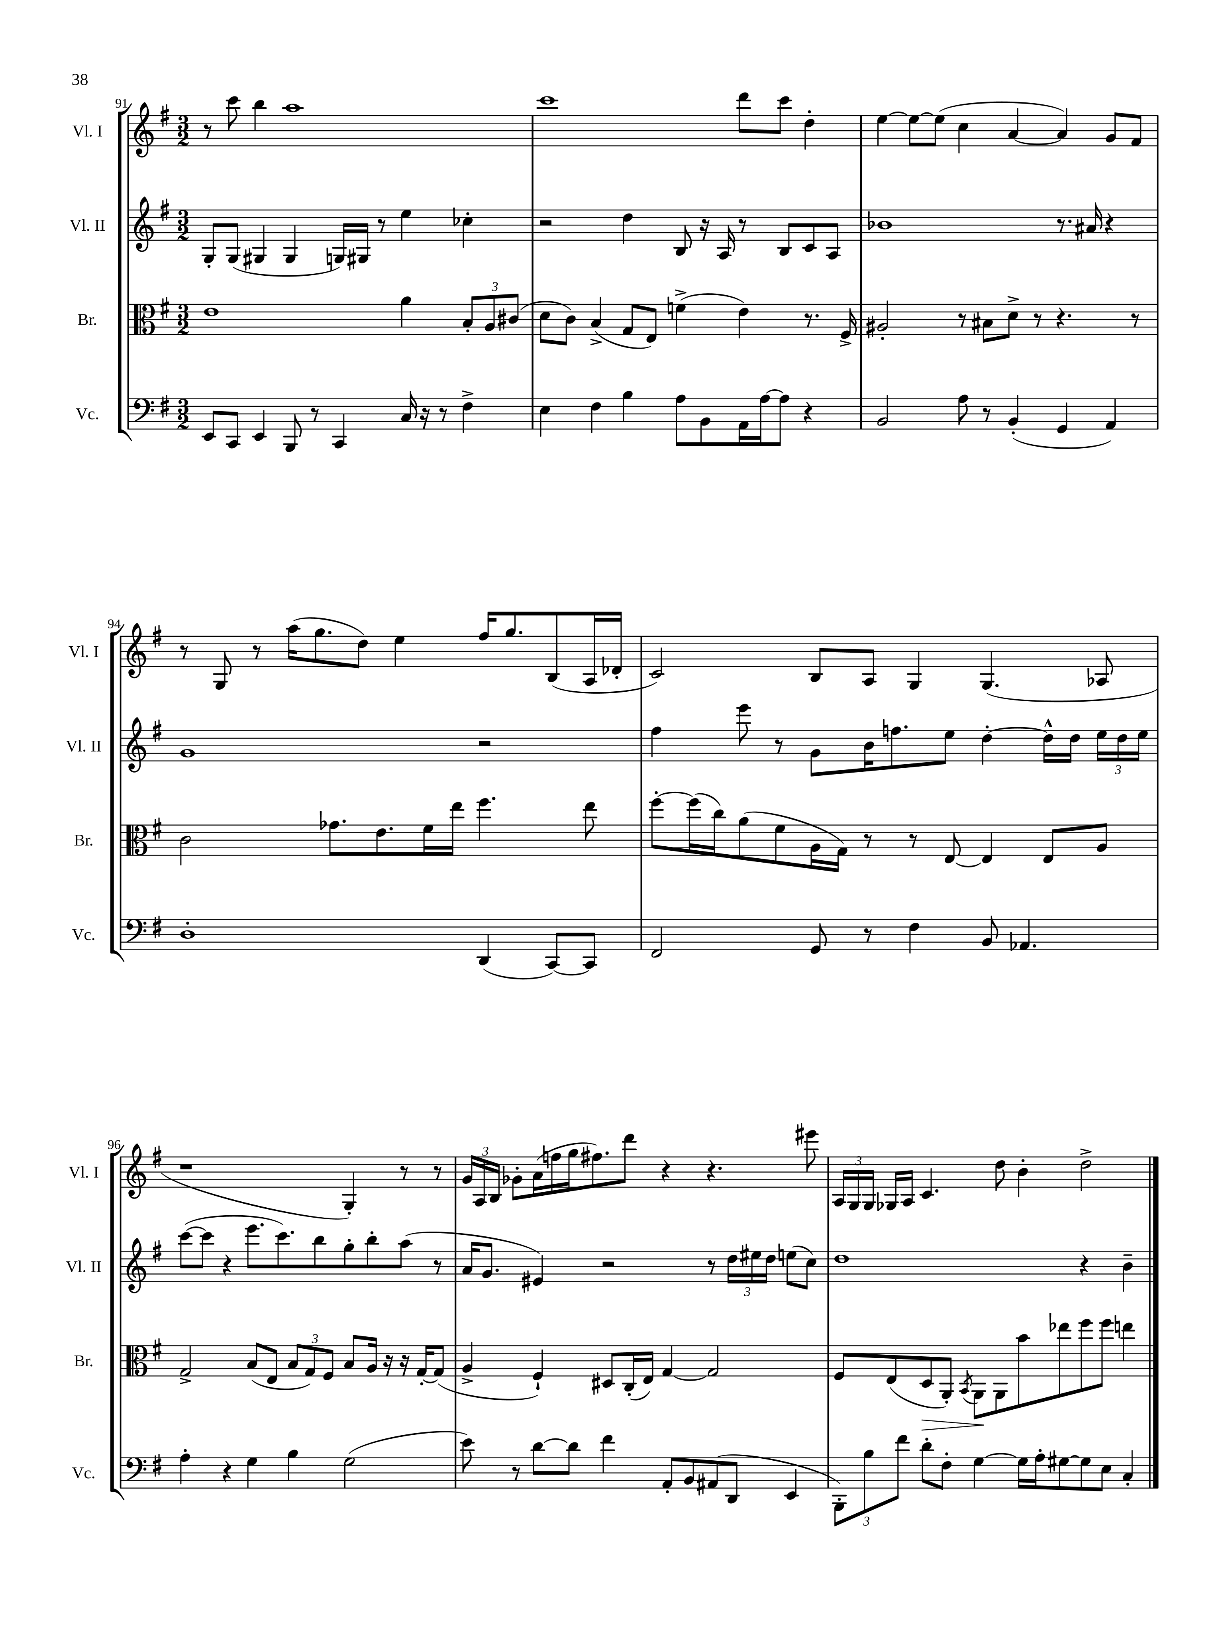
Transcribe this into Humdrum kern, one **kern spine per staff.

**kern	**kern	**kern	**kern
*staff4	*staff3	*staff2	*staff1
*clefF4	*clefC3	*clefG2	*clefG2
*k[f#]	*k[f#]	*k[f#]	*k[f#]
*M3/2	*M3/2	*M3/2	*M3/2
8EE/L	1e	8G'/L	8r
8CC/J	.	(8G/J	8ccc\
4EE/	.	4G#/	4bb\
8BBB/	.	4G#/	1aa
8r	.	.	.
4CC/	.	16G/LL)	.
.	.	16G#/JJ	.
.	.	8r	.
16C/	4a\	4ee\	.
16r	.	.	.
8r	.	.	.
4F#^\	12B'/L	4cc-'\	.
.	12A/	.	.
.	(12c#/J	.	.
=	=	=	=
4E\	8d\L	2r	1ccc
.	8c\J)	.	.
4F#\	(4B^/	.	.
4B\	8G/L	4dd\	.
.	8E/J)	.	.
8A\L	(4f^\	8B/	.
8BB\	.	16r	.
.	.	16A/	.
16AA\L	4e\)	8r	8ddd\L
[16A\J	.	.	.
8A\]J	.	8B/L	8ccc\J
4r	8.r	8c/	4dd'\
.	.	8A/J	.
.	16F#^/	.	.
=	=	=	=
2BB/	2A#'/	1b-	[4ee\
.	.	.	8ee\_L
.	.	.	(8ee\]J
8A\	8r	.	4cc\
8r	8B#\L	.	.
(4BB'/	8d^\J	.	[4a/
.	8r	.	.
4GG/	4.r	8.r	4a/])
.	.	16a#/	.
4AA/)	.	4r	8g/L
.	8r	.	8f#/J
=	=	=	=
1D'	2c\	1g	8r
.	.	.	8G/
.	.	.	8r
.	.	.	(16aa\LK
.	.	.	8.gg\
.	8.g-\L	.	.
.	.	.	8dd\J)
.	8.e\	.	.
.	.	.	4ee\
.	16f#\L	.	.
.	16ee\JJ	.	.
(4DD/	4.ff#\	2r	16ff#/LK
.	.	.	8.gg/
[8CC/L)	.	.	(8B/
8CC/]J	8ee\	.	16A/L
.	.	.	16d-'/JJ
=	=	=	=
2FF#/	[8ff#'\L	4ff#\	2c/)
.	(16ff#\]L	.	.
.	16cc\J)	.	.
.	(8a\	8eee\	.
.	8f#\	8r	.
8GG/	16A\L	8g\L	8B/L
.	16G\JJ)	.	.
8r	8r	16b\K	8A/J
.	.	8.ff\	.
4F#\	8r	.	4G/
.	[8E/	8ee\J	.
8BB/	4E/]	[4dd'\	(4.G/
4.AA-/	.	.	.
.	8E/L	16dd^^\]LL	.
.	.	16dd\JJ	.
.	8A/J	24ee\LL	8A-/
.	.	24dd\	.
.	.	24ee\JJ	.
=	=	=	=
4A'\	2G^/	([8ccc\L	1r
.	.	8ccc\]J	.
4r	.	4r	.
4G\	(8B/L	8.eee\L	.
.	8E/J	.	.
.	.	8.ccc\)	.
4B\	12B/L	.	.
.	12G/)	.	.
.	.	8bb\	.
.	12F#/J	.	.
(2G\	8B/L	8gg'\	4G'/)
.	16A/Jk	8bb'\	.
.	16r	.	.
.	16r	(8aa\J	8r
.	[16G'/LK	.	.
.	(8G/]J	8r	8r
=	=	=	=
8e\)	4A^/	16a/LK	24g/LL
.	.	.	24A/
.	.	8.g/J	.
.	.	.	24B/JJ
8r	.	.	8g-'\L
[8d\L	4F#`/)	4e#/)	(16a\L
.	.	.	16ff\
8d\]J	.	.	16gg\J
.	.	.	8.ff#\)
4f#\	8D#/L	2r	.
.	(16C'/L	.	8ddd\J
.	16E/JJ)	.	.
8AA'/L	[4G/	.	4r
8BB/	.	.	.
(8AA#/	2G/]	8r	4.r
8DD/J	.	24dd\LL	.
.	.	24ee#\	.
.	.	24dd\JJ	.
4EE/	.	(8ee\L	.
.	.	8cc\J)	8eee#\
=	=	=	=
12BBB'\L)	8F#/L	1dd	24A/LL
.	.	.	24G/
12B\	.	.	24G/JJ
.	(8E/	.	16G-/LL
12f#\J	.	.	.
.	.	.	16A/JJ
8d'\L	8D/	.	4.c/
8F#'\J	8AA'/J)	.	.
.	8qBB/	.	.
[4G\	8AA\L	.	.
.	8AA\	.	8dd\
16G\]LL	8b\	.	4b'\
16A'\J	.	.	.
[8G#\	8ee-\	.	.
8G#\]	8ff#\	4r	2dd^\
8E\J	8ff#\J	.	.
4C'/	4ee\	4b~\	.
==	==	==	==
*-	*-	*-	*-
